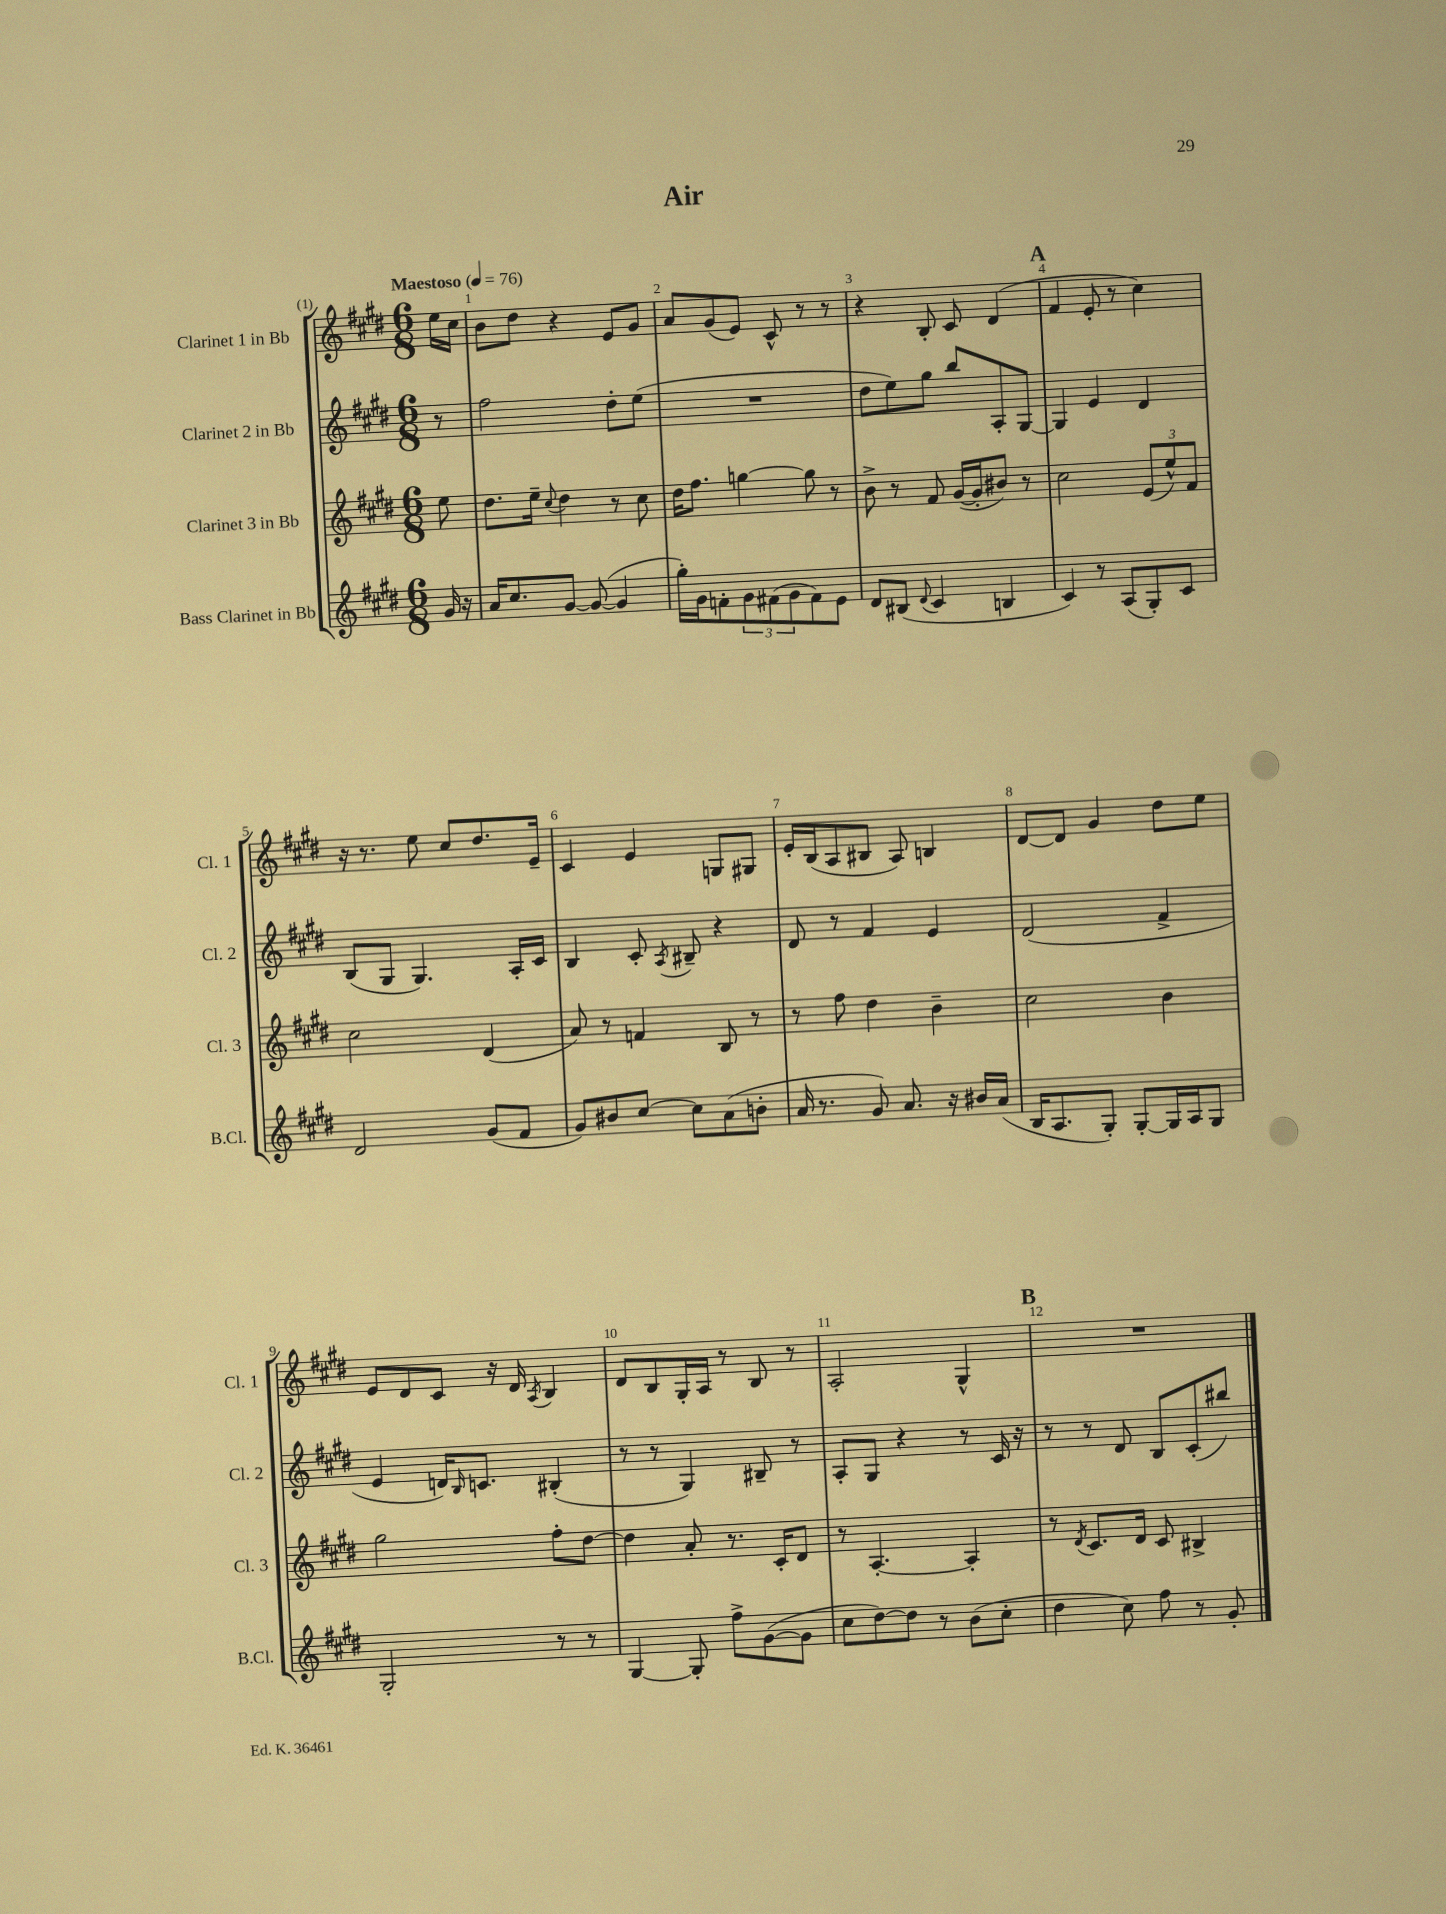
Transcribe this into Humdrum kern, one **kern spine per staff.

**kern	**kern	**kern	**kern
*part4	*part3	*part2	*part1
*staff4	*staff3	*staff2	*staff1
*I"Bass Clarinet in Bb	*I"Clarinet 3 in Bb	*I"Clarinet 2 in Bb	*I"Clarinet 1 in Bb
*I'B.Cl.	*I'Cl. 3	*I'Cl. 2	*I'Cl. 1
*clefG2	*clefG2	*clefG2	*clefG2
*k[f#c#g#d#]	*k[f#c#g#d#]	*k[f#c#g#d#]	*k[f#c#g#d#]
*M6/8	*M6/8	*M6/8	*M6/8
*MM76	*MM76	*MM76	*MM76
=	=	=	=
!	!	!	!LO:TX:a:B:t=Maestoso
16g#/	8ee\	8r	16ee\LL
16r	.	.	16cc#\JJ
=1	=1	=1	=1
16a/KL	8.dd#\L	2ff#\	8b\L
8.cc#/	.	.	.
.	.	.	8dd#\J
.	16ee~\Jk	.	.
.	8qqcc#/	.	.
[8g#/J	4dd#\	.	4r
(8g#/_	.	.	.
4g#/]	8r	8dd#'\L	8e/L
.	8cc#\	(8ee\J	8g#/J
=2	=2	=2	=2
16gg#'\LL)	16dd#\KL	2.r	8a/L
16g#\J	8.ff#\J	.	.
8fn'\	.	.	(8g#/
12g#\	[4ggn\	.	8e/J)
(12f#X\	.	.	.
.	.	.	8c#^^/
12g#\	.	.	.
8f#\)	8gg\]	.	8r
8e\J	8r	.	8r
=3	=3	=3	=3
8d#/L	8b^\	8dd#\L	4r
(8B#X/J	8r	8ee\)	.
8qqd#/	.	.	.
4c#/	8f#/	8gg#\J	8B'/
.	([16g#/LL	8bb/L	8c#/
.	16g#'/J]	.	.
4Bn/	8b#X/J)	8A'/	(4d#/
.	8r	[8G#/J	.
!!LO:REH:place=s1:t=A
=4	=4	=4	=4
4c#/)	2cc#\	4G#/]	4f#/
8r	.	4e/	8e'/
(8A/L	.	.	8r
8G#'/)	(12e/L	4d#/	4cc#\)
.	12ee^^/)	.	.
8c#/J	.	.	.
.	12f#/J	.	.
!!LO:LB:g=z
=5	=5	=5	=5
2d#/	2cc#\	(8B/L	16r
.	.	.	8.r
.	.	8G#/J	.
.	.	4.G#/)	8ee\
.	.	.	8cc#/L
(8g#/L	(4d#/	.	8.dd#/
8f#/J	.	16A'/LL	.
.	.	16c#/JJ	16e~/Jk
=6	=6	=6	=6
8g#/L)	8a/)	4B/	4c#/
8b#X/	8r	.	.
[8cc#/J	4fn/	8c#'/	4e/
.	.	8qA/	.
8cc#\L]	.	8B#X~/	.
(8a\	8B/	4r	8Gn/L
8bn'\J	8r	.	8G#X/J
=7	=7	=7	=7
16a/	8r	8d#/	16e'/LL
8.r	.	.	(16B/J
.	8ff#\	8r	8A/
8g#/)	4dd#\	4f#/	8B#X/J
8.a/	.	.	8A/)
.	4b~\	4e/	4Bn/
16r	.	.	.
16b#X/LL	.	.	.
(16a/JJ	.	.	.
=8	=8	=8	=8
16B/KL	2cc#\	(2d#/	[8d#/L
8.A/	.	.	.
.	.	.	8d#/J]
8G#'/J)	.	.	4g#/
[8G#'/L	.	.	.
16G#/L]	4b\	4f#^/	8dd#\L
16A/J	.	.	.
8G#/J	.	.	8ee\J
!!LO:LB:g=z
=9	=9	=9	=9
2G#'/	2gg#\	4e/	8e/L
.	.	.	8d#/
.	.	16dn/KL)	8c#/J
.	.	16qqB/	.
.	.	8.cn/J	.
.	.	.	16r
.	.	.	16d#/
.	.	.	8qA/
8r	8ff#'\L	(4B#X'/	4B/
8r	[8dd#\J	.	.
=10	=10	=10	=10
[4G#/	4dd#\]	8r	8d#/L
.	.	8r	8B/
8G#'/]	8a'/	4G#/)	16G#'/L
.	.	.	16A/JJ
8ff#^\L	8.r	.	8r
([8g#\	.	8B#X~/	8B/
.	16c#'/KL	.	.
8g#\J]	8d#/J	8r	8r
=11	=11	=11	=11
8cc#\L	8r	8A'/L	2A'/
[8dd#\)	[4.A'/	8G#/J	.
8dd#\J]	.	4r	.
8r	.	.	.
(8b\L	4A'/]	8r	4G#^^/
8cc#'\J	.	16c#/	.
.	.	16r	.
!!LO:REH:place=s1:t=B
=12	=12	=12	=12
4dd#\	8r	8r	2.r
.	8qd#/	.	.
.	8.c#/L	8r	.
8cc#\)	.	8d#/	.
.	16d#/Jk	.	.
8ff#\	8c#/	8B/L	.
8r	4B#X^/	(8c#'/	.
8g#'/	.	8bb#X/J)	.
==	==	==	==
*-	*-	*-	*-
